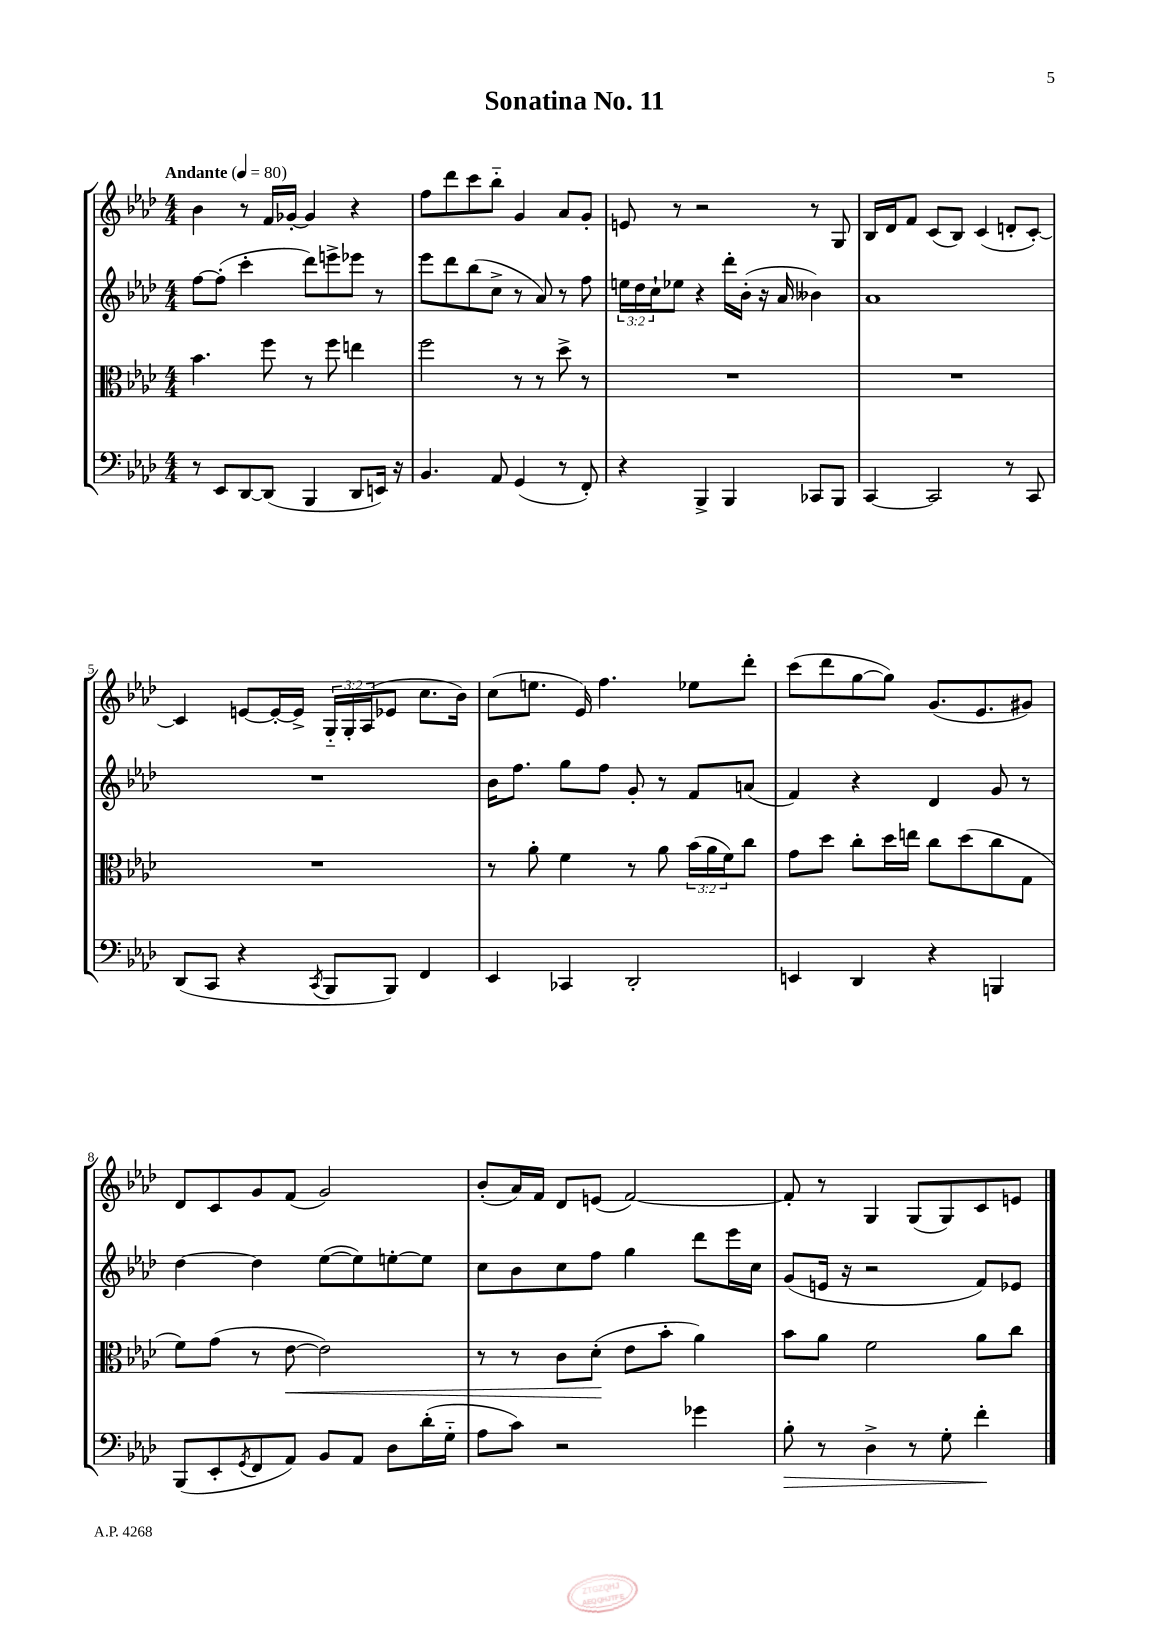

**kern	**kern	**kern	**kern
*staff4	*staff3	*staff2	*staff1
*clefF4	*clefC3	*clefG2	*clefG2
*k[b-e-a-d-]	*k[b-e-a-d-]	*k[b-e-a-d-]	*k[b-e-a-d-]
*M4/4	*M4/4	*M4/4	*M4/4
*MM80	*MM80	*MM80	*MM80
8r	4.b-\	[8ff\L	4b-\
8EE-/L	.	(8ff'\]J	.
[8DD-/	.	4ccc'\	8r
(8DD-/]J	8ff\	.	16f/LL
.	.	.	[16g-'/JJ
4BBB-/	8r	8ddd-\L)	4g-/]
.	8ff\	8eee^\	.
8DD-/L	4ee\	8eee-\J	4r
16EE/Jk)	.	8r	.
16r	.	.	.
=	=	=	=
4.BB-/	2ff\	8eee-\L	8ff\L
.	.	8ddd-\	8ddd-\
.	.	(8bb-\	8ccc\
8AA-/	.	8cc^\J	8bb-'~\J
(4GG/	8r	8r	4g/
.	8r	8a-/)	.
8r	8dd-^\	8r	8a-/L
8FF'/)	8r	8ff\	8g'/J
=	=	=	=
4r	1r	24ee\LL	8e/
.	.	24dd-\	.
.	.	24cc`\J	.
.	.	8ee-\J	8r
4BBB-^/	.	4r	2r
4BBB-/	.	16ddd-'\LL	.
.	.	(16b-'\JJ	.
.	.	16r	.
.	.	16a-/	.
8CC-/L	.	4b--\)	8r
8BBB-/J	.	.	8G/
=	=	=	=
[4CC/	1r	1a-	16B-/LL
.	.	.	16d-/J
.	.	.	8f/J
2CC/]	.	.	(8c/L
.	.	.	8B-/J)
.	.	.	(4c/
8r	.	.	8d'/L
8CC/	.	.	[8c'/J)
=	=	=	=
(8DD-/L	1r	1r	4c/]
8CC/J	.	.	.
4r	.	.	[8e/L
.	.	.	16e'/_L
.	.	.	16e^/]JJ
8qCC/	.	.	.
8BBB-/L	.	.	24G'~/LL
.	.	.	24G'/
.	.	.	(24A-/J
8BBB-/J)	.	.	8e-/J
4FF/	.	.	8.cc\L
.	.	.	16b-\Jk)
=	=	=	=
4EE-/	8r	16b-\LK	(8cc\L
.	.	8.ff\J	.
.	8a-'\	.	8.ee\J
4CC-/	4f\	8gg\L	.
.	.	.	16e-/)
.	.	8ff\J	4.ff\
2DD-'/	8r	8g'/	.
.	8a-\	8r	.
.	(24b-\LL	8f/L	8ee-\L
.	24a-\	.	.
.	24f\J)	.	.
.	8cc\J	(8a/J	8ddd-'\J
=	=	=	=
4EE/	8g\L	4f/)	(8ccc\L
.	8dd-\J	.	8ddd-\
4DD-/	8cc'\L	4r	[8gg\
.	16dd-\L	.	8gg\]J)
.	16ee\JJ	.	.
4r	8cc\L	4d-/	(8.g/L
.	(8dd-\	.	.
.	.	.	8.e-/
4BBB/	8cc\	8g/	.
.	8G\J	8r	8g#/J)
=	=	=	=
(8BBB-/L	8f\L)	[4dd-\	8d-/L
8EE-'/	(8g\J	.	8c/
8qGG/	.	.	.
8FF/	8r	4dd-\]	8g/
8AA-/J)	[8e-\	.	(8f/J
8BB-/L	2e-\])	([8ee-\L	2g/)
8AA-/J	.	8ee-\])	.
8D-\L	.	[8ee'\	.
(16d-'\L	.	8ee\]J	.
16G'~\JJ	.	.	.
=	=	=	=
8A-\L	8r	8cc\L	(8b-'/L
8c\J)	8r	8b-\	16a-/L)
.	.	.	16f/JJ
2r	8c\L	8cc\	8d-/L
.	(8d-'\J	8ff\J	(8e/J
.	8e-\L	4gg\	[2f/)
.	8b-'\J	.	.
4g-\	4a-\)	8ddd-\L	.
.	.	16eee-\L	.
.	.	16cc\JJ	.
=	=	=	=
8B-'\	8b-\L	(8g/L	8f'/]
8r	8a-\J	16e/Jk	8r
.	.	16r	.
4D-^\	2f\	2r	4G/
8r	.	.	(8G/L
8G'\	.	.	8G/)
4f'\	8a-\L	8f/L)	8c/
.	8cc\J	8e-/J	8e/J
==	==	==	==
*-	*-	*-	*-
